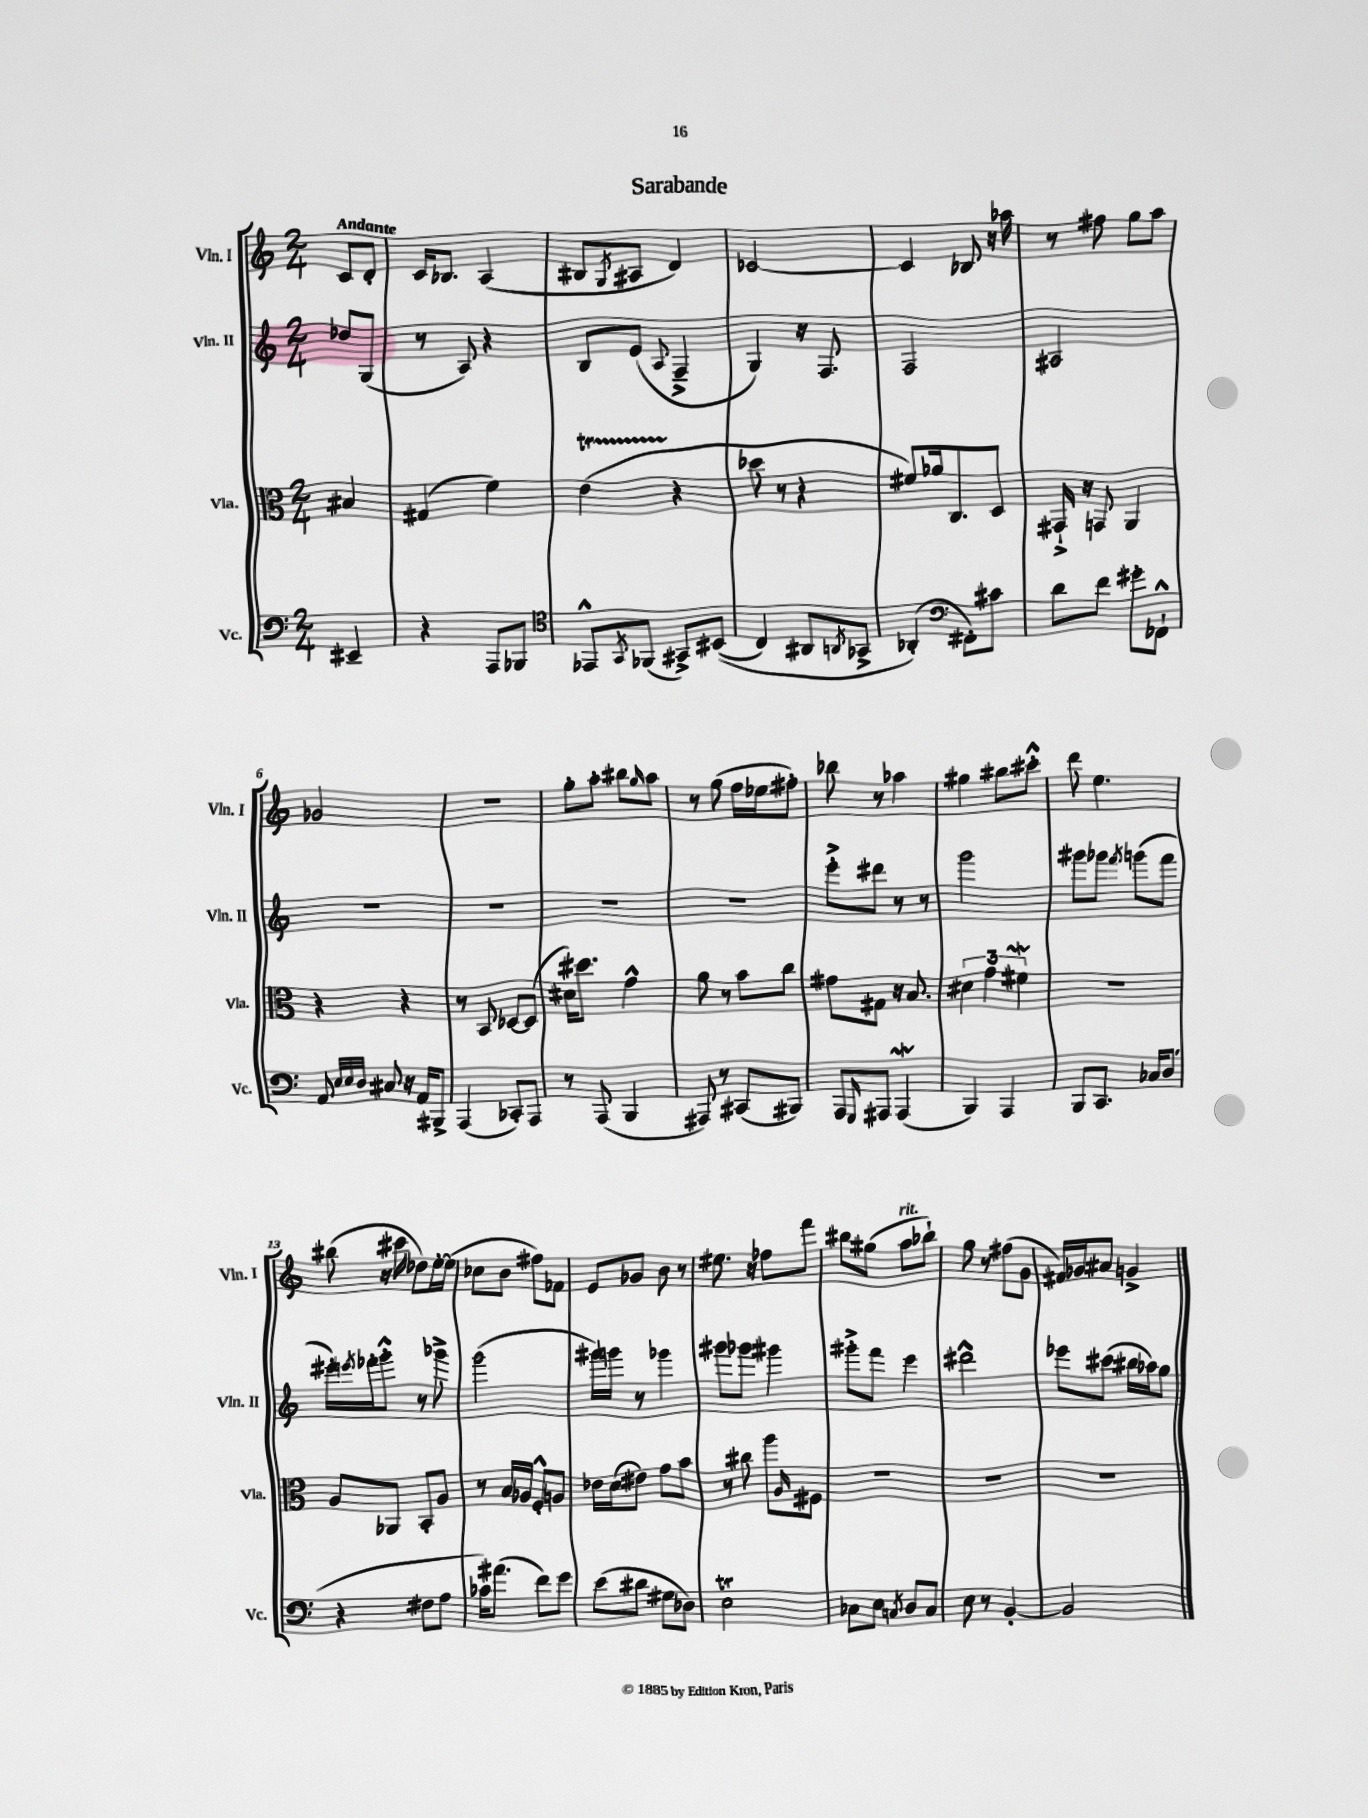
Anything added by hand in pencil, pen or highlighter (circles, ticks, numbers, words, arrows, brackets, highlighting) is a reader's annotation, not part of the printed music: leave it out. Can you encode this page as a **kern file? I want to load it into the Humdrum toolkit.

**kern	**kern	**kern	**kern
*part4	*part3	*part2	*part1
*staff4	*staff3	*staff2	*staff1
*I"Vc.	*I"Vla.	*I"Vln. II	*I"Vln. I
*I'Vc.	*I'Vla.	*I'Vln. II	*I'Vln. I
*clefF4	*clefC3	*clefG2	*clefG2
*k[]	*k[]	*k[]	*k[]
*M2/4	*M2/4	*M2/4	*M2/4
=	=	=	=
!	!	!	!LO:TX:a:B:t=Andante
4EE#X~/	4B#X/	8dd-X/L	8c/L
.	.	(8G/J	8d'/J
=1	=1	=1	=1
4r	(4G#X/	8r	16c/KL
.	.	.	8.B-X/J
.	.	8A/)	.
8AAA/L	4f\)	4r	(4A/
8BBB-X/J	.	.	.
=2	=2	=2	=2
*clefC4	*	*	*
8EE-X^^/L	(4et\	8B/L	8B#X/L
8qGG/	.	.	8qG/
(8FF-X/J	.	(8e/J	8A#X/J
.	.	8qqA/	.
8GG#X^/L)	4r	4F~^/	4d/)
((8BB#X/J	.	.	.
=3	=3	=3	=3
4C/)	8dd-X\	4G/)	[2c-X/
.	8r	.	.
8AA#X/L	4r	16r	.
.	.	8.F/	.
8qAAn/	.	.	.
8GG-X^/J	.	.	.
=4	=4	=4	=4
(4AA-X'/)	8f#X/L)	2F/	4c-/]
.	16a-X/k	.	.
.	8.C/	.	.
*clefF4	*	*	*
8FF#X'\L)	.	.	8B-X/
8c#X\J	8D/J	.	16r
.	.	.	16aa-X\
=5	=5	=5	=5
8d\L	16GG#X`^/	2A#X/	8r
.	16r	.	.
8f\J	8GGn/	.	8ff#X\
8g#X'\L	4AA/	.	8gg\L
8FF-X`^^\J	.	.	8aa\J
!!LO:LB:g=z
=6	=6	=6	=6
8AA/	4r	2r	2g-X/
32qqE/LLL	.	.	.
32qqE/	.	.	.
32qqD/JJJ	.	.	.
8C#X/	.	.	.
16r	4r	.	.
16AA/KL	.	.	.
8BBB#X^/J	.	.	.
=7	=7	=7	=7
(4AAA/	8r	2r	2r
.	8BB/	.	.
8CC-X'/L)	[8D-X/L	.	.
8AAA/J	(8D-/J]	.	.
=8	=8	=8	=8
8r	16d#X\KL)	2r	8gg'\L
.	8.dd#X\J	.	.
(8AAA/	.	.	8aa'\J
4BBB/	4g^^\	.	8bb#X\L
.	.	.	16qqgg/
.	.	.	8aa\J
=9	=9	=9	=9
8AAA#X/)	8a\	2r	8r
8r	8r	.	(8gg\
(8CC#X/L	8b\L	.	16ff\LL
.	.	.	16ee-X\J
8BBB#X/J)	8cc\J	.	8ff#X'\J)
=10	=10	=10	=10
8AAA/L	8g#X\L	8eee'^\L	8bb-X\
16qqGGG/	.	.	.
8AAA#X/J	8G#X\J	8ddd#X\J	8r
(4AAA#W/	16r	8r	4aa-X\
.	8.B/	.	.
.	.	8r	.
=11	=11	=11	=11
4BBB/)	6d#X\	2ggg\	4gg#X\
.	6g\	.	.
4AAA/	.	.	8bb#X\L
.	6f#XW\	.	.
.	.	.	8ccc#X'^^\J
=12	=12	=12	=12
8BBB/L	2r	8ggg#X\L	8ddd\
8.CC/J	.	8ggg-X\J	4.ee\
.	.	8qfff/	.
.	.	(8gggn\L	.
16C-X/KL	.	.	.
(8D/J	.	8fff\J	.
!!LO:LB:g=z
=13	=13	=13	=13
4r	8A/L	16eee#X'\LL)	(8bb#X\
.	.	8qeeen/	.
.	.	16fff-X'\J	.
.	8AA-X/J	8ggg'^^\J	16r
.	.	.	16ccc#X\
8F#X\L	8BB'/L	8r	8dd-X\L)
8A\J	8A/J	8ggg-X^\	[16ee'\L
.	.	.	(16ee\JJ]
=14	=14	=14	=14
16c-X\KL)	8r	(2ggg\	8cc-X\L
(8.a#X\J	.	.	.
.	16B/LL	.	8b\J
.	16A-X/JJ	.	.
8f\L)	8F'^^/L	.	8ff#X\L)
8g\J	8An/J	.	8f-X\J
=15	=15	=15	=15
(8e\L	16e-X\LL	16ggg#X\LL)	8e/L
.	(16d\J	16gggn\JJ	.
8d#X\J	8e#X\J)	8r	8g-X/J
8G#X\L	8g\L	4ggg-X\	8b\
8D-X\J)	8b\J	.	8r
=16	=16	=16	=16
2Et\	8r	8ggg#X\L	8.ee#X\
.	8cc#X\	8ggg-X\J	.
.	.	.	16r
.	8aa\L	4ggg#X\	8ff-X\L
.	16qqA/	.	.
.	8F#X\J	.	8fff\J
=17	=17	=17	=17
8C-X\L	2r	8ggg#X'^\L	8bb#X\L
8E\J	.	8fff\J	(8gg#X\J
8qCn/	.	.	.
!	!	!	!LO:TX:a:i:t=rit.
8D/L	.	4eee\	8aa\L
8C/J	.	.	8bb-X`\J)
=18	=18	=18	=18
8E\	2r	2ddd#X^^\	8gg\
8r	.	.	8r
[4BB'/	.	.	(8ff#X\L
.	.	.	8g\J
=19	=19	=19	=19
2BB/]	2r	8eee-X\L	16f#X/LL)
.	.	.	16g-X/J
.	.	(8ccc#X\J	8a#X/J
.	.	16bb#X\LL	4gn^/
.	.	16aa-X\J)	.
.	.	8gg\J	.
==	==	==	==
*-	*-	*-	*-
